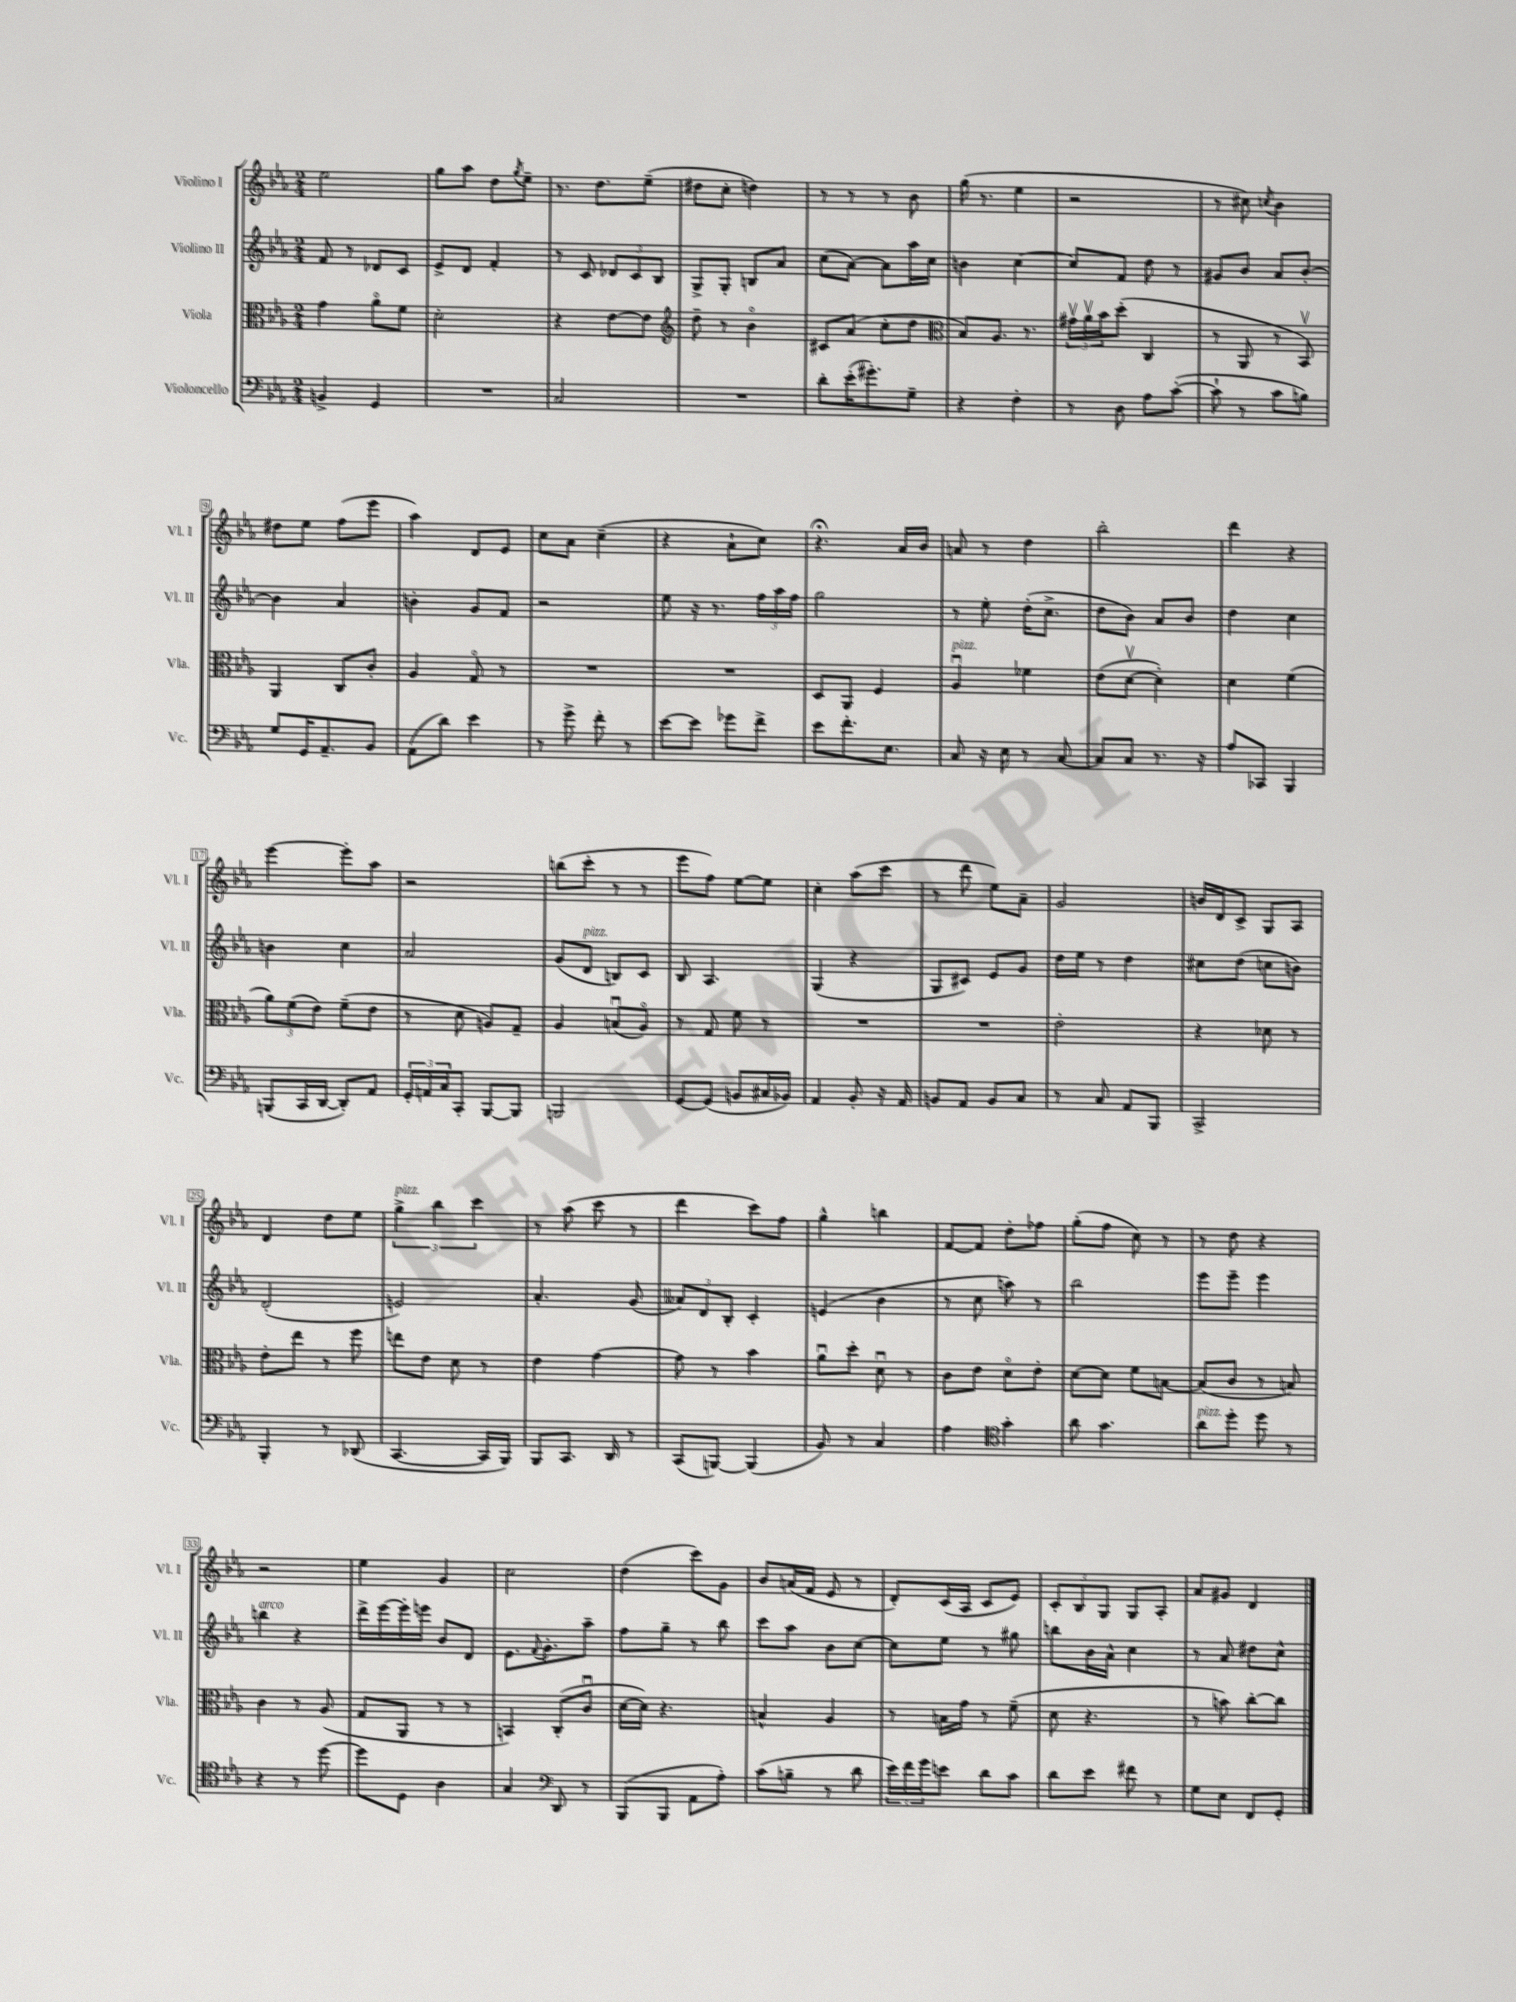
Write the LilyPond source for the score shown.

<<
\new StaffGroup <<
\new Staff = "s0" \with { instrumentName = "Violino I" shortInstrumentName = "Vl. I" } {
    \clef treble \key ees \major \numericTimeSignature \time 2/4
    ees''2 |
    g''8 aes''8 d''8 \acciaccatura { g''8 } ees''8-- |
    r8. d''8. ees''8--( |
    dis''8 c''8-. d''4) |
    r8 r8 r8 bes'8 |
    g''16( r8. ees''4 |
    r2 |
    r8 cis''8) \acciaccatura { c''8 } bes'4 |
    dis''8 ees''8 f''8( ees'''8 |
    aes''4) d'8 ees'8 |
    c''8 aes'8 c''4--( |
    r4 aes'8-! c''8) |
    r4.\fermata aes'16 bes'16 |
    a'8 r8 d''4 |
    bes''2-. |
    d'''4 r4 |
    ees'''4~ ees'''8-. aes''8 |
    r2 |
    b''8( c'''8-. r8 r8 |
    ees'''8 f''8) ees''8~ ees''8 |
    c''4-. aes''8( c'''8 |
    r8 d'''8 ees''8) aes'8-- |
    g'2 |
    b'16 d'16 c'8-> g8 aes8 |
    d'4 d''8 ees''8 |
    \tuplet 3/2 { g''4->^\markup { \italic "pizz." } bes''4 c'''4 } |
    r8 aes''8( c'''8 r8 |
    d'''4 c'''8) f''8 |
    g''4-^ b''4 |
    f'8~ f'8 d''8-. fes''8 |
    g''8-.( f''8 c''8) r8 |
    r8 d''8 r4 |
    r2 |
    ees''4 g'4 |
    c''2 |
    d''4( c'''8) g'8 |
    bes'8 a'16( f'16 ees'8 r8 |
    d'8-.) c'16( aes16 c'8 ees'8) |
    \tuplet 3/2 { c'8-. bes8 g8 } g8 aes8-. |
    aes'8 gis'8 d'4 \bar "|." |
}
\new Staff = "s1" \with { instrumentName = "Violino II" shortInstrumentName = "Vl. II" } {
    \clef treble \key ees \major \numericTimeSignature \time 2/4
    f'8 r8 des'8 c'8 |
    ees'8-> d'8 f'4-. |
    r8 c'8 \tuplet 3/2 { des'8 c'8 bes8 } |
    g8-> g8-. b8 aes'8 |
    c''8( aes'8~) aes'8 aes''16 c''16 |
    b'4 c''4~ |
    c''8 f'8 d''8 r8 |
    gis'8 bes'8 aes'8 bes'8~-. |
    bes'4 aes'4 |
    b'4-. g'8 f'8 |
    r2 |
    ees''8 r16 r8. \tuplet 3/2 { f''16 aes''16 f''16 } |
    g''2 |
    r8 ees''8-. d''16-.( c''8.-> |
    d''8 bes'8) aes'8 bes'8 |
    d''4 c''4 |
    b'4 c''4 |
    aes'2 |
    g'8( d'8^\markup { \italic "pizz." } b8) c'8 |
    bes8 aes4. |
    g4( r4 |
    g8 cis'8) ees'8 g'8 |
    d''16 ees''16 r8 d''4 |
    cis''8 d''8( c''8 b'8) |
    d'2-.( |
    e'2) |
    aes'4.-. g'8( |
    \tuplet 3/2 { aeses'8) d'8 bes8-. } c'4-. |
    e'4( bes'4 |
    r8 c''8 a''8) r8 |
    bes''2 |
    ees'''8 ees'''8-- ees'''4 |
    b''4^\markup { \italic "arco" } r4 |
    d'''16-> ees'''16~ ees'''16-. e'''16 bes'8 d'8 |
    ees'8. \appoggiatura { f'8 } g'8.-. aes''8-- |
    f''8 g''8-- r8 bes''8 |
    c'''8 aes''8 bes'8 c''8~ |
    c''8 ees''8 r8 gis''8 |
    b''8 bes'16 aes'16-^ c''4 |
    r8 aes'8 dis''8 c''8-^ \bar "|." |
}
\new Staff = "s2" \with { instrumentName = "Viola" shortInstrumentName = "Vla." } {
    \clef alto \key ees \major \numericTimeSignature \time 2/4
    g'4 aes'8\flageolet f'8 |
    d'2-. |
    r4 ees'8~ ees'8 |
    \clef treble d''8-- r8 bes'4\flageolet |
    cis'8 aes'8( c''8-. d''8 |
    \clef alto bes8) aes8. r8. |
    \tuplet 3/2 { gis'16\upbow aes'16\upbow bes'16 } d''8-.( c4 |
    r8 aes,8 r8 bes,8\upbow) |
    aes,4 c8 c'8-. |
    aes4 g8\flageolet r8 |
    R2 |
    R2 |
    d8 aes,8 f4 |
    aes4\downbow^\markup { \italic "pizz." } fes'4 |
    ees'8( d'8~\upbow d'4-.) |
    d'4 f'4( |
    \tuplet 3/2 { aes'8) f'8( ees'8) } f'8--( ees'8 |
    r8 d'8 a8) g8-- |
    aes4 b8\downbow( aes8\flageolet) |
    r8 g8 f'8 r8 |
    R2 |
    R2 |
    ees'2-. |
    r4 des'8 r8 |
    ees'8-. ees''8 r8 f''8 |
    e''8 ees'8 d'8 r8 |
    ees'4 g'4~ |
    g'8 r8 bes'4 |
    aes'8\downbow d''8-. d'8\downbow r8 |
    c'8 ees'8 d'8\flageolet ees'8-. |
    d'8~ d'8 f'8 b8~ |
    b8( c'8 r8 b8) |
    c'4 r8 aes8( |
    g8 aes,8 r8 r8 |
    b,4) c8-.( c'8\downbow |
    d'16~ d'16) r4. |
    b4-^ aes4 |
    r8 b16 g'16 r8 f'8--( |
    d'8 r4. |
    r8 b'8) c''8~-. c''8 \bar "|." |
}
\new Staff = "s3" \with { instrumentName = "Violoncello" shortInstrumentName = "Vc." } {
    \clef bass \key ees \major \numericTimeSignature \time 2/4
    b,4-> g,4 |
    R2 |
    c2 |
    R2 |
    d'8-. ees'16-.( gis'8.-.) g8-- |
    r4 f4-. |
    r8 d8 aes8 c'8~-.( |
    c'8-! r8 c'8 b8) |
    g8 g,16 aes,8.-- bes,8 |
    aes,8( d'8) ees'4 |
    r8 g'8-> f'8-. r8 |
    ees'8~ ees'8 ges'8 f'8-> |
    ees'8 f'8.-. ees8. |
    c8 r16 ees16 r8 c8~ |
    c8 c8 r8. r16 |
    aes8 ces,8 bes,,4 |
    b,,8( c,16 d,16~ d,8-.) aes,8 |
    \tuplet 3/2 { g,16-. a,16 c16 } c,8-. bes,,8~ bes,,8 |
    b,,2 |
    g,8~ g,8( b,8 cis16 bes,16) |
    aes,4 bes,8-. r16 aes,16 |
    b,8 aes,8 b,8 c8 |
    r8 c8 aes,8 bes,,8 |
    c,2-> |
    bes,,4-. r8 des,8( |
    c,4.~ c,16 bes,,16) |
    bes,,8 c,8. d,16 r8 |
    c,8( b,,8~) b,,4( |
    bes,8) r8 c4 |
    aes4 \clef tenor g'4-. |
    aes'8 g'4. |
    aes'8^\markup { \italic "pizz." } d''8-. d''8 r8 |
    r4 r8 d''8~ |
    d''8 d8 aes4 |
    g4 \clef bass d,8 r8 |
    bes,,8( bes,,8 aes,8 aes8-.) |
    c'8( b8-- r8 d'8 |
    \tuplet 3/2 { ees'16) f'16 g'16 } e'8 d'8 c'8 |
    d'8 ees'8 fis'8 r8 |
    g8 ees8 f,8 g,8-. \bar "|." |
}
>>
>>
\layout { \context { \Score \override BarNumber.stencil = #(make-stencil-boxer 0.1 0.3 ly:text-interface::print) } }
